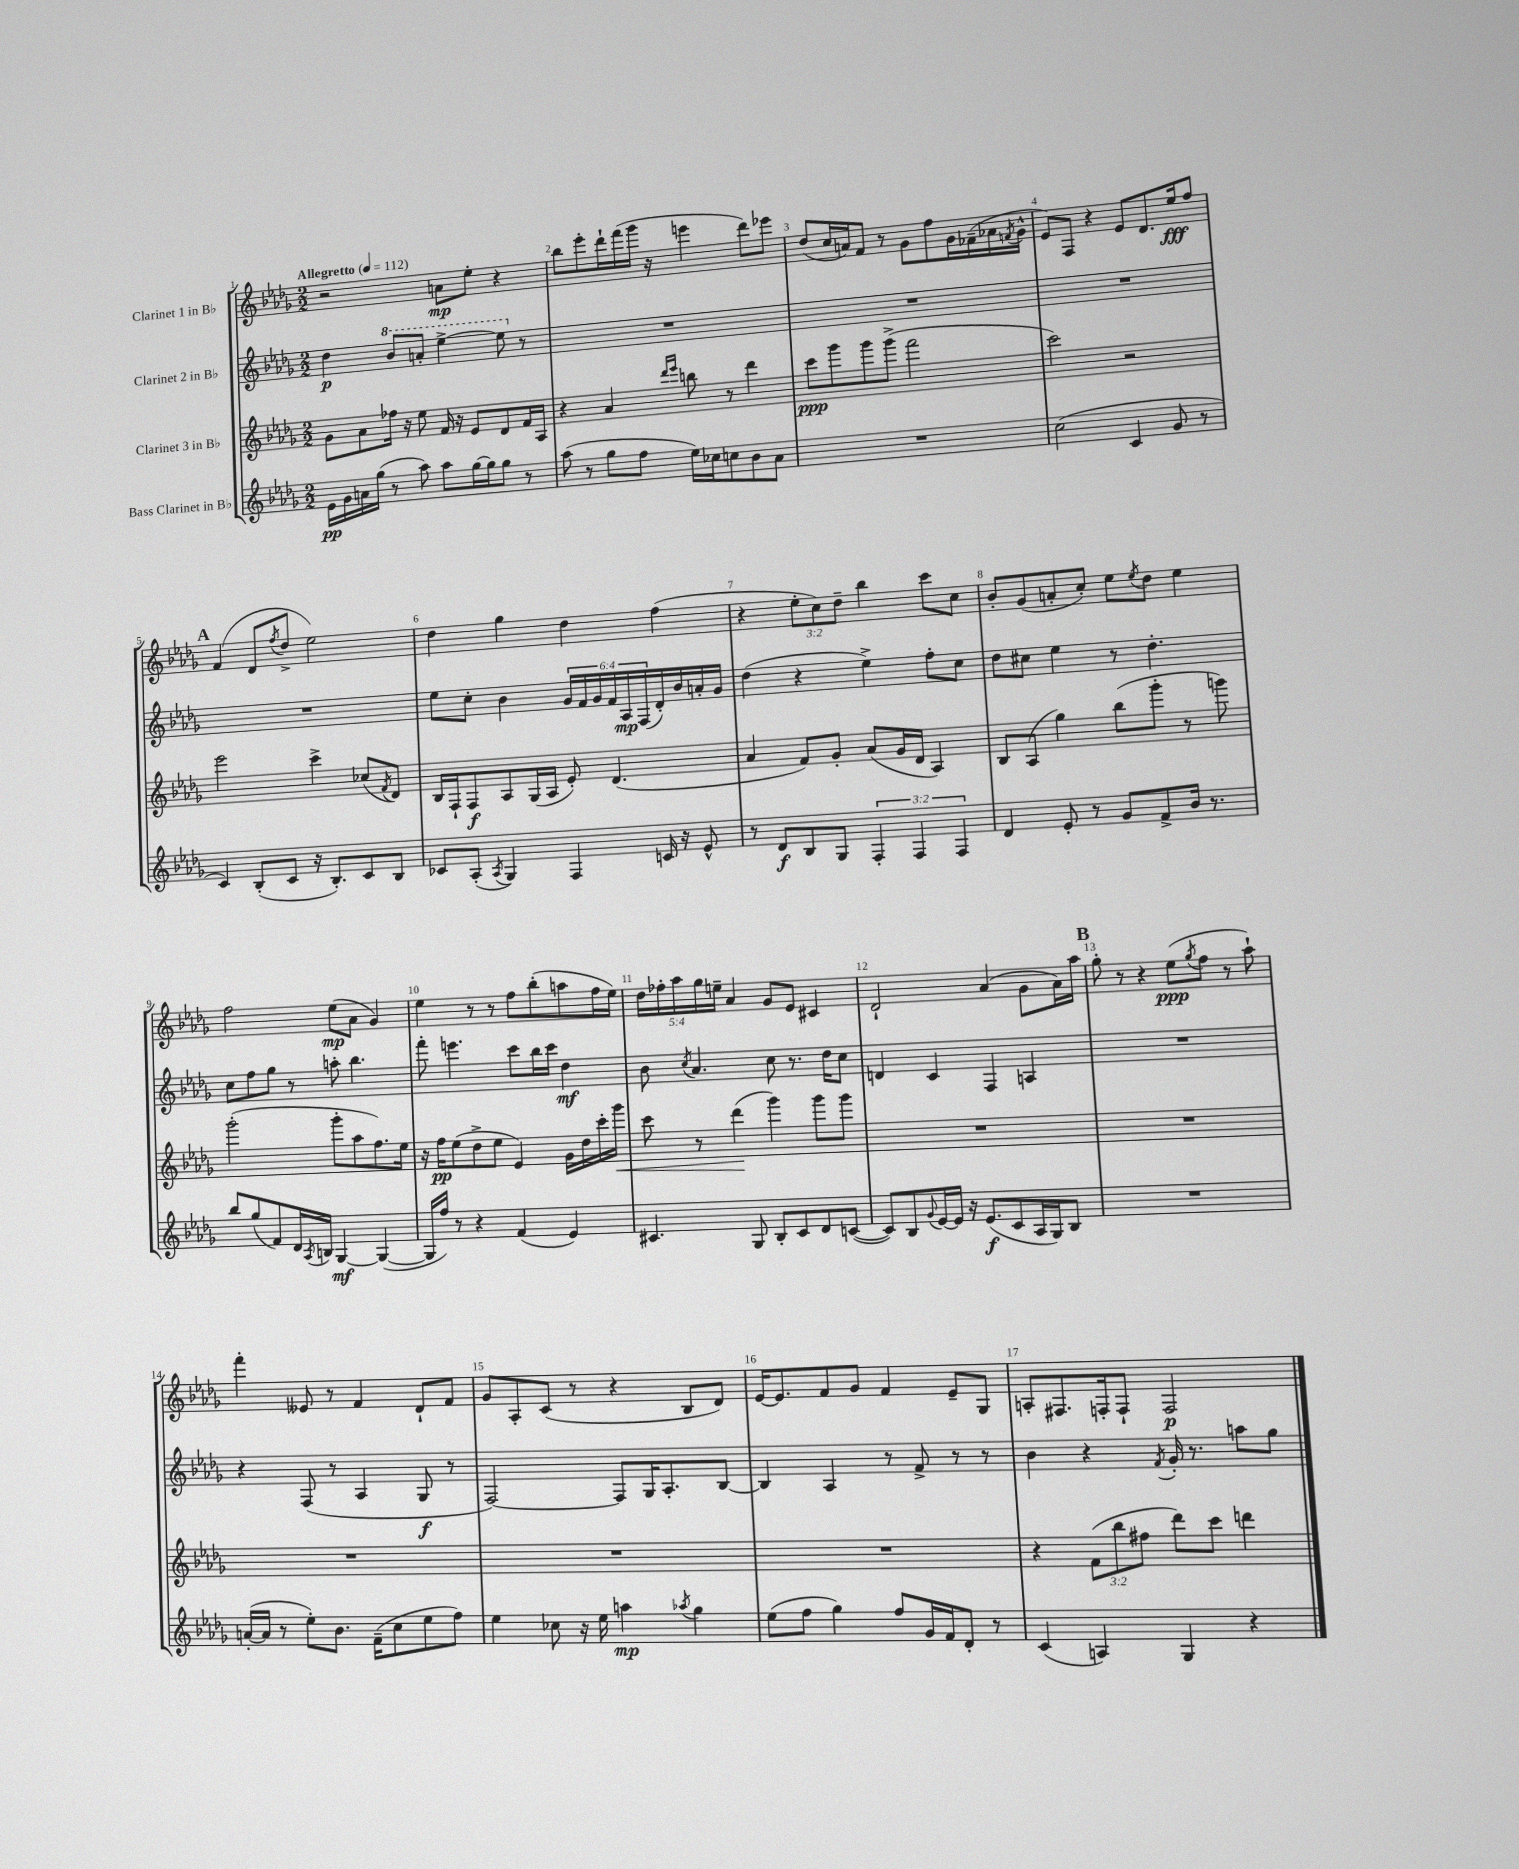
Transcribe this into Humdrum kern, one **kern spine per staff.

**kern	**dynam	**kern	**dynam	**kern	**dynam	**kern	**dynam
*part4	*part4	*part3	*part3	*part2	*part2	*part1	*part1
*staff4	*staff4	*staff3	*staff3	*staff2	*staff2	*staff1	*staff1
*I"Bass Clarinet in B♭	*	*I"Clarinet 3 in B♭	*	*I"Clarinet 2 in B♭	*	*I"Clarinet 1 in B♭	*
*clefG2	*	*clefG2	*	*clefG2	*	*clefG2	*
*k[b-e-a-d-g-]	*	*k[b-e-a-d-g-]	*	*k[b-e-a-d-g-]	*	*k[b-e-a-d-g-]	*
*M2/2	*	*M2/2	*	*M2/2	*	*M2/2	*
*MM112	*	*MM112	*	*MM112	*	*MM112	*
=1	=1	=1	=1	=1	=1	=1	=1
!	!	!	!	!	!	!LO:TX:a:B:t=Allegretto	!
16e-\LL	pp	8g-\L	.	4dd-\	p	2r	.
16g-\	.	.	.	.	.	.	.
16an\	.	8a-\	.	.	.	.	.
(16gg-\JJ	.	.	.	.	.	.	.
*	*	*	*	*8va	*	*	*
8r	.	16ff-X\Jk	.	8bb-/L	.	.	.
.	.	16r	.	.	.	.	.
8aa-\)	.	8ee-\	.	8aan'/J	.	.	.
8aa-\L	.	16f/	.	[4eee-^\	.	8an\L	mp
.	.	16r	.	.	.	.	.
[16gg-\L	.	8e-/L	.	.	.	8ee-'\J	.
16gg-\J]	.	.	.	.	.	.	.
8gg-\J	.	8d-/	.	8eee-\]	.	4r	.
*	*	*	*	*X8va	*	*	*
8r	.	16f/L	.	8r	.	.	.
.	.	16A-/JJ	.	.	.	.	.
=2	=2	=2	=2	=2	=2	=2	=2
(8aa-\	.	4r	.	1r	.	8bb-\L	.
8r	.	.	.	.	.	8eee-'\	.
8gg-\L	.	4a-/	.	.	.	16ddd-`\L	.
.	.	.	.	.	.	(16fff\	.
8ff\J	.	.	.	.	.	16ggg-\JJ	.
.	.	.	.	.	.	16r	.
.	.	16qqddd-/LL	.	.	.	.	.
.	.	16qqeee-/JJ	.	.	.	.	.
16ee-\LL)	.	8bbn\	.	.	.	4eeen\	.
16cc-X\J	.	.	.	.	.	.	.
8ccn\	.	8r	.	.	.	.	.
8b-\	.	4ddd-\	.	.	.	8ddd-\L)	.
8a-\J	.	.	.	.	.	8eee-X\J	.
=3	=3	=3	=3	=3	=3	=3	=3
1r	.	8ccc\L	ppp	1r	.	(8dd-/L	.
.	.	8ggg-\	.	.	.	16cc/L	.
.	.	.	.	.	.	16an/J)	.
.	.	8ggg-\	.	.	.	8f/J	.
.	.	(8ggg-^\J	.	.	.	8r	.
.	.	2fff\	.	.	.	8g-\L	.
.	.	.	.	.	.	8ff\	.
.	.	.	.	.	.	16g-\L	.
.	.	.	.	.	.	(16f-X~\	.
.	.	.	.	.	.	16a-X\	.
.	.	.	.	.	.	8qfn/	.
.	.	.	.	.	.	16g-^^\JJ	.
=4	=4	=4	=4	=4	=4	=4	=4
(2cc\	.	2ccc\)	.	1r	.	8e-/L)	.
.	.	.	.	.	.	8F/J	.
.	.	.	.	.	.	4r	.
4c/	.	2r	.	.	.	8e-/L	.
.	.	.	.	.	.	8.d-/	.
8g-/	.	.	.	.	.	.	.
.	.	.	.	.	.	16ee-/k	fff
8r	.	.	.	.	.	8ff/J	.
!!LO:LB:g=z
!!LO:REH:place=s1:t=A
=5	=5	=5	=5	=5	=5	=5	=5
4c/)	.	2eee-\	.	1r	.	(4f/	.
(8B-'/L	.	.	.	.	.	8d-/L	.
.	.	.	.	.	.	8qff/	.
8c/J	.	.	.	.	.	8dd-^/J	.
16r	.	4ccc^\	.	.	.	2ee-\)	.
8.B-'/L)	.	.	.	.	.	.	.
8c/	.	(8cc-X/L	.	.	.	.	.
.	.	8qf/	.	.	.	.	.
8B-/J	.	8d-/J)	.	.	.	.	.
=6	=6	=6	=6	=6	=6	=6	=6
8c-X/L	.	16B-/LL	.	8ee-\L	.	4dd-\	.
.	.	16F`/J	.	.	.	.	.
(8A-'/J	.	8F/	f	8cc'\J	.	.	.
8qA-/	.	.	.	.	.	.	.
4G-/)	.	8A-/	.	4b-\	.	4gg-\	.
.	.	(16G-/L	.	.	.	.	.
.	.	16A-/JJ	.	.	.	.	.
4F/	.	8e-'/)	.	24g-/LL	.	4dd-\	.
.	.	.	.	24f/	.	.	.
.	.	.	.	24g-/	.	.	.
.	.	(4.d-/	.	24f/	.	.	.
.	.	.	.	24A-/	mp	.	.
.	.	.	.	(24F/	.	.	.
16cn/	.	.	.	16d-'/)	.	(4ff\	.
16r	.	.	.	16b-/	.	.	.
8e-^^/	.	.	.	16an'/	.	.	.
.	.	.	.	16g-/JJ	.	.	.
=7	=7	=7	=7	=7	=7	=7	=7
8r	.	4a-/	.	(4dd-\	.	4r	.
8d-/L	f	.	.	.	.	.	.
8B-/	.	8f/L)	.	4r	.	12ee-'\L	.
.	.	.	.	.	.	12cc\)	.
8G-/J	.	8g-'/J	.	.	.	.	.
.	.	.	.	.	.	12dd-~\J	.
6F'/	.	(8a-/L	.	4ee-^\)	.	4bb-\	.
.	.	16g-/L	.	.	.	.	.
6F/	.	.	.	.	.	.	.
.	.	16d-/JJ	.	.	.	.	.
.	.	4A-/)	.	8ff'\L	.	8ccc\L	.
6F/	.	.	.	.	.	.	.
.	.	.	.	8cc\J	.	8cc\J	.
=8	=8	=8	=8	=8	=8	=8	=8
4d-/	.	8B-/L	.	8dd-\L	.	8b-'/L	.
.	.	(8A-/J	.	8cc#X\J	.	(8g-/	.
8e-'/	.	4gg-\)	.	4ee-\	.	8an'/	.
8r	.	.	.	.	.	8cc'/J)	.
8g-/L	.	(8bb-\L	.	8r	.	8ee-\L	.
.	.	.	.	.	.	8qee-/	.
8f^/	.	8ggg-'\J	.	4.dd-'\	.	8dd-\J	.
16b-/Jk	.	8r	.	.	.	4ee-\	.
8.r	.	.	.	.	.	.	.
.	.	8gggn\)	.	.	.	.	.
!!LO:LB:g=z
=9	=9	=9	=9	=9	=9	=9	=9
8bb-/L	.	(2ggg-'\	.	8cc\L	.	2ff\	.
(8gg-/	.	.	.	8ff\	.	.	.
8f/)	.	.	.	8gg-\J	.	.	.
16d-/L	.	.	.	8r	.	.	.
8qA-/	.	.	.	.	.	.	.
16Bn/JJ	.	.	.	.	.	.	.
[4G-/	mf	8ggg-'\L	.	8aan'\	.	(8ee-\L	mp
.	.	8aa-\	.	4.bb-\	.	8a-\J	.
(4G-/_	.	8.ff\)	.	.	.	4g-/)	.
.	.	16ee-\Jk	.	.	.	.	.
=10	=10	=10	=10	=10	=10	=10	=10
16G-/LL]	.	16r	.	8fff'\	.	4ee-\	.
16ff/JJ)	.	16ff\KL	pp	.	.	.	.
8r	.	(8ee-\	.	4.eeen\	.	.	.
4r	.	8dd-^\	.	.	.	8r	.
.	.	8ee-\J	.	.	.	8r	.
(4f/	.	4e-/)	.	8ccc\L	.	8ff\L	.
.	.	.	.	16bb-\L	.	(8bb-'\	.
.	.	.	.	16ccc\JJ	.	.	.
4e-/)	.	16g-\LL	.	4dd-\	mf	8aan\	.
.	.	16dd-\	.	.	.	.	.
.	.	16ccc'\	.	.	.	16ff\L	.
!	!	!	!LO:HP:b	!	!	!	!
.	.	16ggg-\JJ	<	.	.	16ee-\JJ)	.
=11	=11	=11	=11	=11	=11	=11	=11
4.c#X/	.	8ccc\	.	8b-\	.	20dd-\LL	.
.	.	.	.	.	.	20ff-X'\	.
.	.	.	.	.	.	20aa-\	.
.	.	.	.	8qcc/	.	.	.
.	.	8r	.	4.a-/	.	.	.
.	.	.	.	.	.	20gg-\	.
.	.	.	.	.	.	20een~\JJ	.
.	.	(4ddd-\	.	.	.	4a-/	.
8G-/	.	.	.	.	.	.	.
8B-'/L	.	4ggg-\)	[	8cc\	.	8g-/L	.
8c#/	.	.	.	8.r	.	8e-/J	.
8d-/	.	8ggg-\L	.	.	.	4c#X/	.
.	.	.	.	16dd-\KL	.	.	.
([8cn/J	.	8ggg-\J	.	8cc\J	.	.	.
=12	=12	=12	=12	=12	=12	=12	=12
8c/L])	.	1r	.	4dn/	.	2d-`/	.
8B-/	.	.	.	.	.	.	.
8qqg-/	.	.	.	.	.	.	.
[16e-/L	.	.	.	4c/	.	.	.
16e-/JJ]	.	.	.	.	.	.	.
16r	.	.	.	.	.	.	.
(8.e-/L	f	.	.	.	.	.	.
.	.	.	.	4F/	.	(4a-/	.
8c/	.	.	.	.	.	.	.
16A-/L	.	.	.	4An/	.	8g-\L	.
16G-/J)	.	.	.	.	.	.	.
8B-/J	.	.	.	.	.	16a-\L)	.
.	.	.	.	.	.	16aa-\JJ	.
!!LO:REH:place=s1:t=B
=13	=13	=13	=13	=13	=13	=13	=13
1r	.	1r	.	1r	.	8gg-'\	.
.	.	.	.	.	.	8r	.
.	.	.	.	.	.	4r	.
.	.	.	.	.	.	(8ee-\L	ppp
.	.	.	.	.	.	8qgg-/	.
.	.	.	.	.	.	8ff\J	.
.	.	.	.	.	.	8r	.
.	.	.	.	.	.	8aa-`\)	.
!!LO:LB:g=z
=14	=14	=14	=14	=14	=14	=14	=14
([16an'/LL	.	1r	.	4r	.	4fff'\	.
16a/JJ]	.	.	.	.	.	.	.
8r	.	.	.	.	.	.	.
8ee-'\L)	.	.	.	(8F/	.	8e--X/	.
8.b-\J	.	.	.	8r	.	8r	.
.	.	.	.	4A-/	.	4f/	.
(16f~\KL	.	.	.	.	.	.	.
8cc\	.	.	.	.	.	.	.
8ee-\	.	.	.	8G-/	f	8d-`/L	.
8ff\J)	.	.	.	8r	.	8f/J	.
=15	=15	=15	=15	=15	=15	=15	=15
4ee-\	.	1r	.	[2F/)	.	8g-/L	.
.	.	.	.	.	.	8A-'/	.
8cc-X\	.	.	.	.	.	(8c/J	.
16r	.	.	.	.	.	8r	.
16ee-\	.	.	.	.	.	.	.
4aan\	mp	.	.	8F/L]	.	4r	.
.	.	.	.	16G-/K	.	.	.
.	.	.	.	8.A-'/	.	.	.
8qaa-X/	.	.	.	.	.	.	.
4gg-\	.	.	.	.	.	8B-/L	.
.	.	.	.	[8B-/J	.	8d-/J)	.
=16	=16	=16	=16	=16	=16	=16	=16
(8ee-\L	.	1r	.	4B-/]	.	[16e-/KL	.
.	.	.	.	.	.	8.e-/]	.
8ff\J	.	.	.	.	.	.	.
4gg-\)	.	.	.	4A-/	.	8f/	.
.	.	.	.	.	.	8g-/J	.
8ff/L	.	.	.	8r	.	4f/	.
16g-/L	.	.	.	8f^/	.	.	.
16f/J	.	.	.	.	.	.	.
8d-'/J	.	.	.	8r	.	8e-~/L	.
8r	.	.	.	8r	.	8G-/J	.
=17	=17	=17	=17	=17	=17	=17	=17
(4c/	.	4r	.	4b-\	.	8An'/L	.
.	.	.	.	.	.	8.F#X/	.
4An/)	.	(12f\L	.	4r	.	.	.
.	.	.	.	.	.	16Fn'/k	.
.	.	12bb-\	.	.	.	.	.
.	.	.	.	.	.	8F`/J	.
.	.	12ff#X\J	.	.	.	.	.
.	.	.	.	8qf/	.	.	.
4G-/	.	8ddd-\L)	.	16g-'/	.	2F/	p
.	.	.	.	8.r	.	.	.
.	.	8ccc\J	.	.	.	.	.
4r	.	4dddn\	.	8aan\L	.	.	.
.	.	.	.	8gg-\J	.	.	.
==	==	==	==	==	==	==	==
*-	*-	*-	*-	*-	*-	*-	*-
